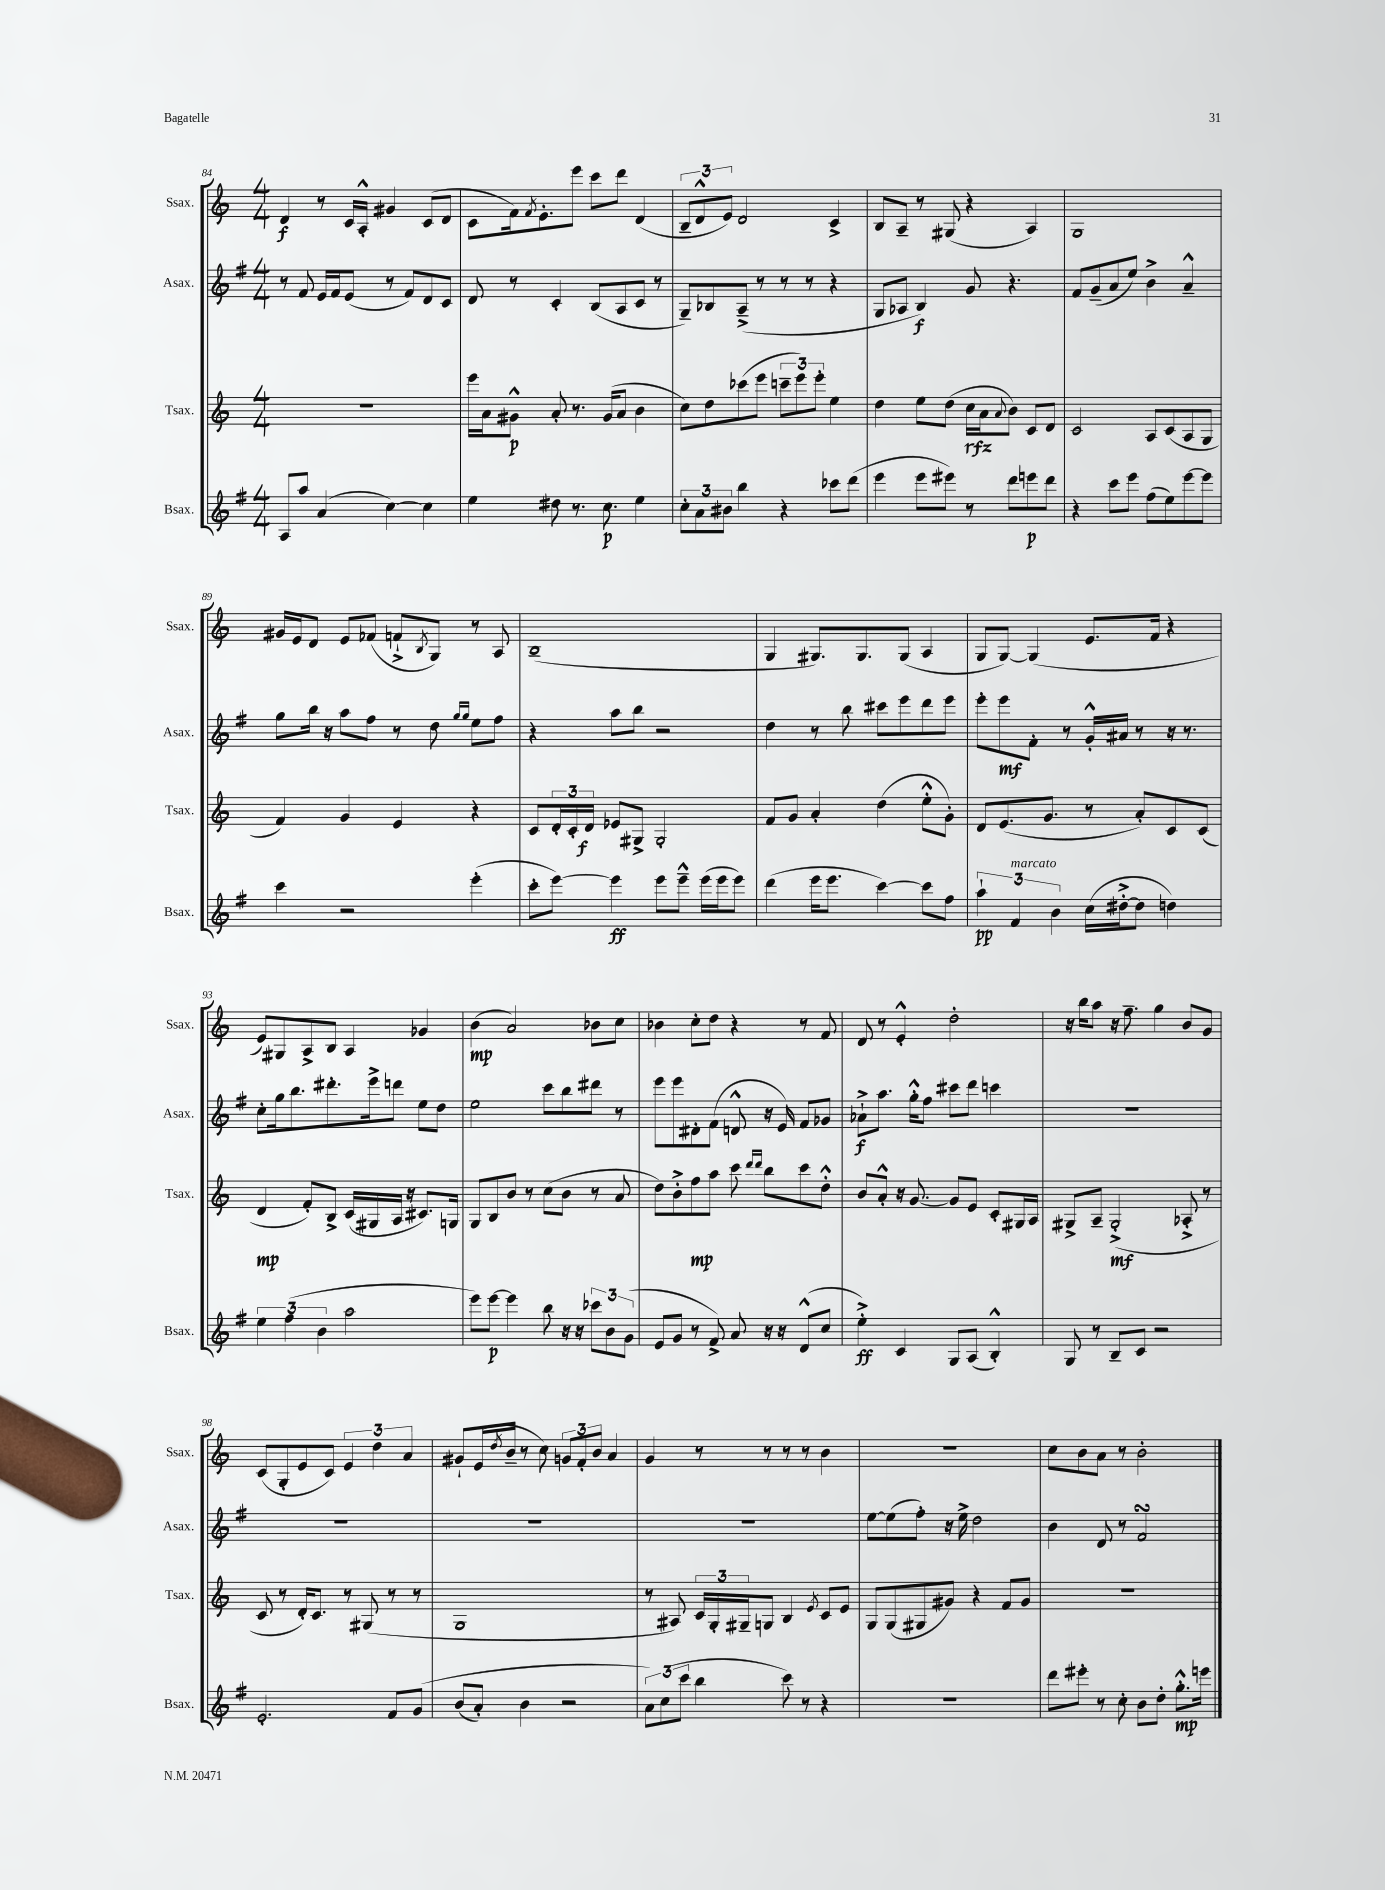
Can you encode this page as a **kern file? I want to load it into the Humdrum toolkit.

**kern	**dynam	**kern	**dynam	**kern	**dynam	**kern	**dynam
*part4	*part4	*part3	*part3	*part2	*part2	*part1	*part1
*staff4	*staff4	*staff3	*staff3	*staff2	*staff2	*staff1	*staff1
*I"Bsax.	*	*I"Tsax.	*	*I"Asax.	*	*I"Ssax.	*
*I'Bsax.	*	*I'Tsax.	*	*I'Asax.	*	*I'Ssax.	*
*clefG2	*	*clefG2	*	*clefG2	*	*clefG2	*
*k[f#]	*	*k[]	*	*k[f#]	*	*k[]	*
*M4/4	*	*M4/4	*	*M4/4	*	*M4/4	*
=84	=84	=84	=84	=84	=84	=84	=84
8A/L	.	1r	.	8r	.	4d/	f
8aa/J	.	.	.	8f#/	.	.	.
(4a/	.	.	.	16e/LL	.	8r	.
.	.	.	.	16f#/J	.	.	.
.	.	.	.	(8e/J	.	16c/LL	.
.	.	.	.	.	.	16A'^^/JJ	.
[4cc\)	.	.	.	8r	.	4g#X/	.
.	.	.	.	8f#/L)	.	.	.
4cc\]	.	.	.	8d/	.	(8c/L	.
.	.	.	.	8c/J	.	8d/J	.
=85	=85	=85	=85	=85	=85	=85	=85
4ee\	.	16eee\LL	.	8d/	.	8c\L	.
.	.	16a\J	.	.	.	.	.
.	.	8g#X^^\J	p	8r	.	16f\k)	.
.	.	.	.	.	.	8qf/	.
.	.	.	.	.	.	8.e'\	.
8dd#X\	.	8a'/	.	4c'/	.	.	.
8.r	.	8.r	.	.	.	8eee\J	.
.	.	.	.	(8B/L	.	8ccc\L	.
8.cc\	p	(16g#/KL	.	.	.	.	.
.	.	8a/J	.	8A/	.	8ddd\J	.
4ee\	.	4b\	.	8c/J	.	(4d/	.
.	.	.	.	8r	.	.	.
=86	=86	=86	=86	=86	=86	=86	=86
12cc'\L	.	8cc\L)	.	8G~/L)	.	12B~/L	.
12a\	.	.	.	.	.	12d^^/	.
.	.	8dd\	.	8B-X/	.	.	.
12b#X\J	.	.	.	.	.	12e/J)	.
4bb\	.	(8ccc-X\	.	(8A~^/J	.	2d/	.
.	.	8eee\J	.	8r	.	.	.
4r	.	12cccn~\L	.	8r	.	.	.
.	.	12eee\)	.	.	.	.	.
.	.	.	.	8r	.	.	.
.	.	12eee'\J	.	.	.	.	.
8ccc-X\L	.	4ee\	.	4r	.	4c^/	.
(8ddd\J	.	.	.	.	.	.	.
=87	=87	=87	=87	=87	=87	=87	=87
4eee\	.	4dd\	.	8G/L	.	8B/L	.
.	.	.	.	8A-X/J	.	8A~/J	.
8eee\L	.	8ee\L	.	4B/)	f	8r	.
8eee#X\J)	.	(8dd\J	.	.	.	(8G#X/	.
8r	.	16cc\LL	rfz	8g/	.	4r	.
.	.	16a\J	.	.	.	.	.
.	.	8qqa/	.	.	.	.	.
8ddd\L	.	8b\J)	.	4.r	.	.	.
8eeen\	p	8c/L	.	.	.	4A/)	.
8ddd\J	.	8d/J	.	.	.	.	.
=88	=88	=88	=88	=88	=88	=88	=88
4r	.	2c/	.	8f#/L	.	1G	.
.	.	.	.	(8g~/	.	.	.
8ccc\L	.	.	.	8a/	.	.	.
8eee\J	.	.	.	8ee/J)	.	.	.
(8ff#\L	.	8A/L	.	4b^\	.	.	.
8ee\)	.	(8c/	.	.	.	.	.
[8eee\	.	8A/	.	4a~^^/	.	.	.
8eee\J]	.	8G/J	.	.	.	.	.
!!LO:LB:g=z
=89	=89	=89	=89	=89	=89	=89	=89
4ccc\	.	4f/)	.	8gg\L	.	16g#X/LL	.
.	.	.	.	.	.	16e/J	.
.	.	.	.	16bb\Jk	.	8d/J	.
.	.	.	.	16r	.	.	.
2r	.	4g/	.	8aa\L	.	8e/L	.
.	.	.	.	8ff#\J	.	(8f-X/J	.
.	.	4e/	.	8r	.	8fn`^/L	.
.	.	.	.	.	.	8qB/	.
.	.	.	.	8dd\	.	8G/J)	.
.	.	.	.	16qqgg/LL	.	.	.
.	.	.	.	16qqgg/JJ	.	.	.
(4eee'\	.	4r	.	8ee\L	.	8r	.
.	.	.	.	8ff#\J	.	8A/	.
=90	=90	=90	=90	=90	=90	=90	=90
8ccc'\L	.	8c/L	.	4r	.	(1B~	.
[8eee\J)	.	24d'/L	.	.	.	.	.
.	.	24c'/	.	.	.	.	.
.	.	24d/JJ	f	.	.	.	.
4eee\]	ff	8e-X/L	.	8aa\L	.	.	.
.	.	8G#X^/J	.	8bb\J	.	.	.
8eee\L	.	2G#'/	.	2r	.	.	.
8eee~^^\J	.	.	.	.	.	.	.
(16eee\LL	.	.	.	.	.	.	.
16eee\J	.	.	.	.	.	.	.
8eee\J)	.	.	.	.	.	.	.
=91	=91	=91	=91	=91	=91	=91	=91
(4ddd\	.	8f/L	.	4dd\	.	4G/	.
.	.	8g/J	.	.	.	.	.
16eee\KL	.	4a'/	.	8r	.	8.G#X/L)	.
8.eee\J	.	.	.	.	.	.	.
.	.	.	.	8bb\	.	.	.
.	.	.	.	.	.	8.G#/	.
[4ccc\)	.	(4dd\	.	8ccc#X\L	.	.	.
.	.	.	.	8eee\	.	(8G#/J	.
8ccc\L]	.	8ee'^^\L	.	8ddd\	.	4A/	.
8ff#\J	.	8g'\J)	.	8eee\J	.	.	.
=92	=92	=92	=92	=92	=92	=92	=92
6aa`\	pp	8d/L	.	8eee'\L	.	8G/L	.
.	.	(8.e/	.	8eee\	mf	[8G/J)	.
!LO:TX:a:i:t=marcato	!	!	!	!	!	!	!
6f#/	.	.	.	.	.	.	.
.	.	.	.	8f#'\J	.	(4G/]	.
.	.	8.g/J	.	.	.	.	.
6b\	.	.	.	.	.	.	.
.	.	.	.	8r	.	.	.
(16cc\LL	.	8r	.	16g'^^/LL	.	8.e/L	.
[16dd#X'^\J	.	.	.	16a#X/JJ	.	.	.
8dd#\J]	.	8a'/L)	.	8r	.	.	.
.	.	.	.	.	.	16f/Jk	.
4ddn\)	.	8c/	.	16r	.	4r	.
.	.	.	.	8.r	.	.	.
.	.	(8c/J	.	.	.	.	.
!!LO:LB:g=z
=93	=93	=93	=93	=93	=93	=93	=93
6ee\	.	4d/	mp	8cc'\L	.	8e/L)	.
.	.	.	.	16gg\k	.	8G#X/	.
(6ff#\	.	.	.	.	.	.	.
.	.	.	.	8.bb\	.	.	.
.	.	8f'/L)	.	.	.	8A^/	.
6b\	.	.	.	.	.	.	.
.	.	8B^/J	.	8.ddd#X'\	.	8B/J	.
2aa\	.	(16c/LL	.	.	.	4A/	.
.	.	16G#X/	.	16eee^\k	.	.	.
.	.	16A/JJ	.	8dddn\J	.	.	.
.	.	16r	.	.	.	.	.
.	.	8.c#X/L)	.	8ee\L	.	4g-X/	.
.	.	.	.	8dd\J	.	.	.
.	.	16Gn/Jk	.	.	.	.	.
=94	=94	=94	=94	=94	=94	=94	=94
8eee\L)	.	8G/L	.	2ee\	.	(4b\	mp
[8eee\J	p	8B/	.	.	.	.	.
4eee\]	.	8b/J	.	.	.	2a/)	.
.	.	8r	.	.	.	.	.
8bb\	.	(8cc\L	.	8ccc\L	.	.	.
16r	.	8b\J	.	8bb\	.	.	.
16r	.	.	.	.	.	.	.
12ccc-X\L	.	8r	.	8ddd#X\J	.	8b-X\L	.
12b\	.	.	.	.	.	.	.
.	.	8a/	.	8r	.	8cc\J	.
(12g\J	.	.	.	.	.	.	.
=95	=95	=95	=95	=95	=95	=95	=95
8e/L	.	8dd\L)	.	8eee\L	.	4b-X\	.
8g/J	.	8b'^\	.	8eee\	.	.	.
8r	.	8ff\	mp	8d#X'\	.	8cc'\L	.
8f#^/)	.	8aa\J	.	(8f#\J	.	8dd\J	.
8a/	.	8ccc\	.	8dn^^/	.	4r	.
.	.	16qqddd/LL	.	.	.	.	.
.	.	16qqddd/JJ	.	.	.	.	.
16r	.	8bb\L	.	16r	.	.	.
16r	.	.	.	16e/)	.	.	.
(8d^^/L	.	8ccc\	.	8f#/L	.	8r	.
8cc/J	.	8dd'^^\J	.	8g-X/J	.	8f/	.
=96	=96	=96	=96	=96	=96	=96	=96
4ee'^\)	ff	8b/L	.	8a-X`^\L	f	8d/	.
.	.	8a'^^/J	.	8.aa\J	.	8r	.
4c/	.	16r	.	.	.	4e'^^/	.
.	.	[8.g/	.	16gg'^^\KL	.	.	.
.	.	.	.	8ff#\J	.	.	.
8G/L	.	8g/L]	.	8ccc#X\L	.	2dd'\	.
(8A/J	.	8e/J	.	8ddd\J	.	.	.
4B'^^/)	.	8c'/L	.	4cccn\	.	.	.
.	.	16G#X/L	.	.	.	.	.
.	.	16A/JJ	.	.	.	.	.
=97	=97	=97	=97	=97	=97	=97	=97
8G/	.	8G#X^/L	.	1r	.	16r	.
.	.	.	.	.	.	16bb\KL	.
8r	.	8A~/J	.	.	.	8aa\J	.
8B~/L	.	(2G#'^/	mf	.	.	16r	.
.	.	.	.	.	.	8.ff~\	.
8c/J	.	.	.	.	.	.	.
2r	.	.	.	.	.	4gg\	.
.	.	8A-X'^/	.	.	.	8b/L	.
.	.	8r	.	.	.	8g/J	.
!!LO:LB:g=z
=98	=98	=98	=98	=98	=98	=98	=98
2.e'/	.	8c/	.	1r	.	(8c/L	.
.	.	8r	.	.	.	8G'/	.
.	.	16d'/KL)	.	.	.	8e/	.
.	.	8.c/J	.	.	.	.	.
.	.	.	.	.	.	8c/J)	.
.	.	8r	.	.	.	6e/	.
.	.	(8G#X/	.	.	.	.	.
.	.	.	.	.	.	6dd\	.
8f#/L	.	8r	.	.	.	.	.
.	.	.	.	.	.	6a/	.
(8g/J	.	8r	.	.	.	.	.
=99	=99	=99	=99	=99	=99	=99	=99
(8b/L	.	1G	.	1r	.	8g#X`/L	.
8a'/J)	.	.	.	.	.	(16e/L	.
.	.	.	.	.	.	8qdd/	.
.	.	.	.	.	.	16b~/JJ	.
4b\	.	.	.	.	.	8r	.
.	.	.	.	.	.	8cc\)	.
2r	.	.	.	.	.	12gn/L	.
.	.	.	.	.	.	12f'/	.
.	.	.	.	.	.	12b/J	.
.	.	.	.	.	.	4a/	.
=100	=100	=100	=100	=100	=100	=100	=100
12a\L)	.	8r	.	1r	.	4g/	.
(12cc\	.	.	.	.	.	.	.
.	.	8A#X/)	.	.	.	.	.
12ccc\J	.	.	.	.	.	.	.
4bb\	.	24c/LL	.	.	.	8r	.
.	.	24G'/	.	.	.	.	.
.	.	24G#X~/J	.	.	.	.	.
.	.	8Gn/J	.	.	.	8r	.
8ccc\)	.	4B/	.	.	.	8r	.
8r	.	.	.	.	.	8r	.
.	.	8qe/	.	.	.	.	.
4r	.	8c/L	.	.	.	4b\	.
.	.	8e/J	.	.	.	.	.
=101	=101	=101	=101	=101	=101	=101	=101
1r	.	8G/L	.	[8ee\L	.	1r	.
.	.	(8G/	.	(8ee\]	.	.	.
.	.	8G#X/	.	8ff#'\J)	.	.	.
.	.	8g#X/J)	.	16r	.	.	.
.	.	.	.	16ee^\	.	.	.
.	.	4r	.	2dd\	.	.	.
.	.	8f/L	.	.	.	.	.
.	.	8g#/J	.	.	.	.	.
=102	=102	=102	=102	=102	=102	=102	=102
8ddd\L	.	1r	.	4b\	.	8cc\L	.
8eee#X'\J	.	.	.	.	.	8b\	.
8r	.	.	.	8d/	.	8a\J	.
8cc'\	.	.	.	8r	.	8r	.
8b\L	.	.	.	2f#sSsS/	.	2b'\	.
8dd'\J	.	.	.	.	.	.	.
8.gg'^^\L	mp	.	.	.	.	.	.
16eeen\Jk	.	.	.	.	.	.	.
==	==	==	==	==	==	==	==
*-	*-	*-	*-	*-	*-	*-	*-
